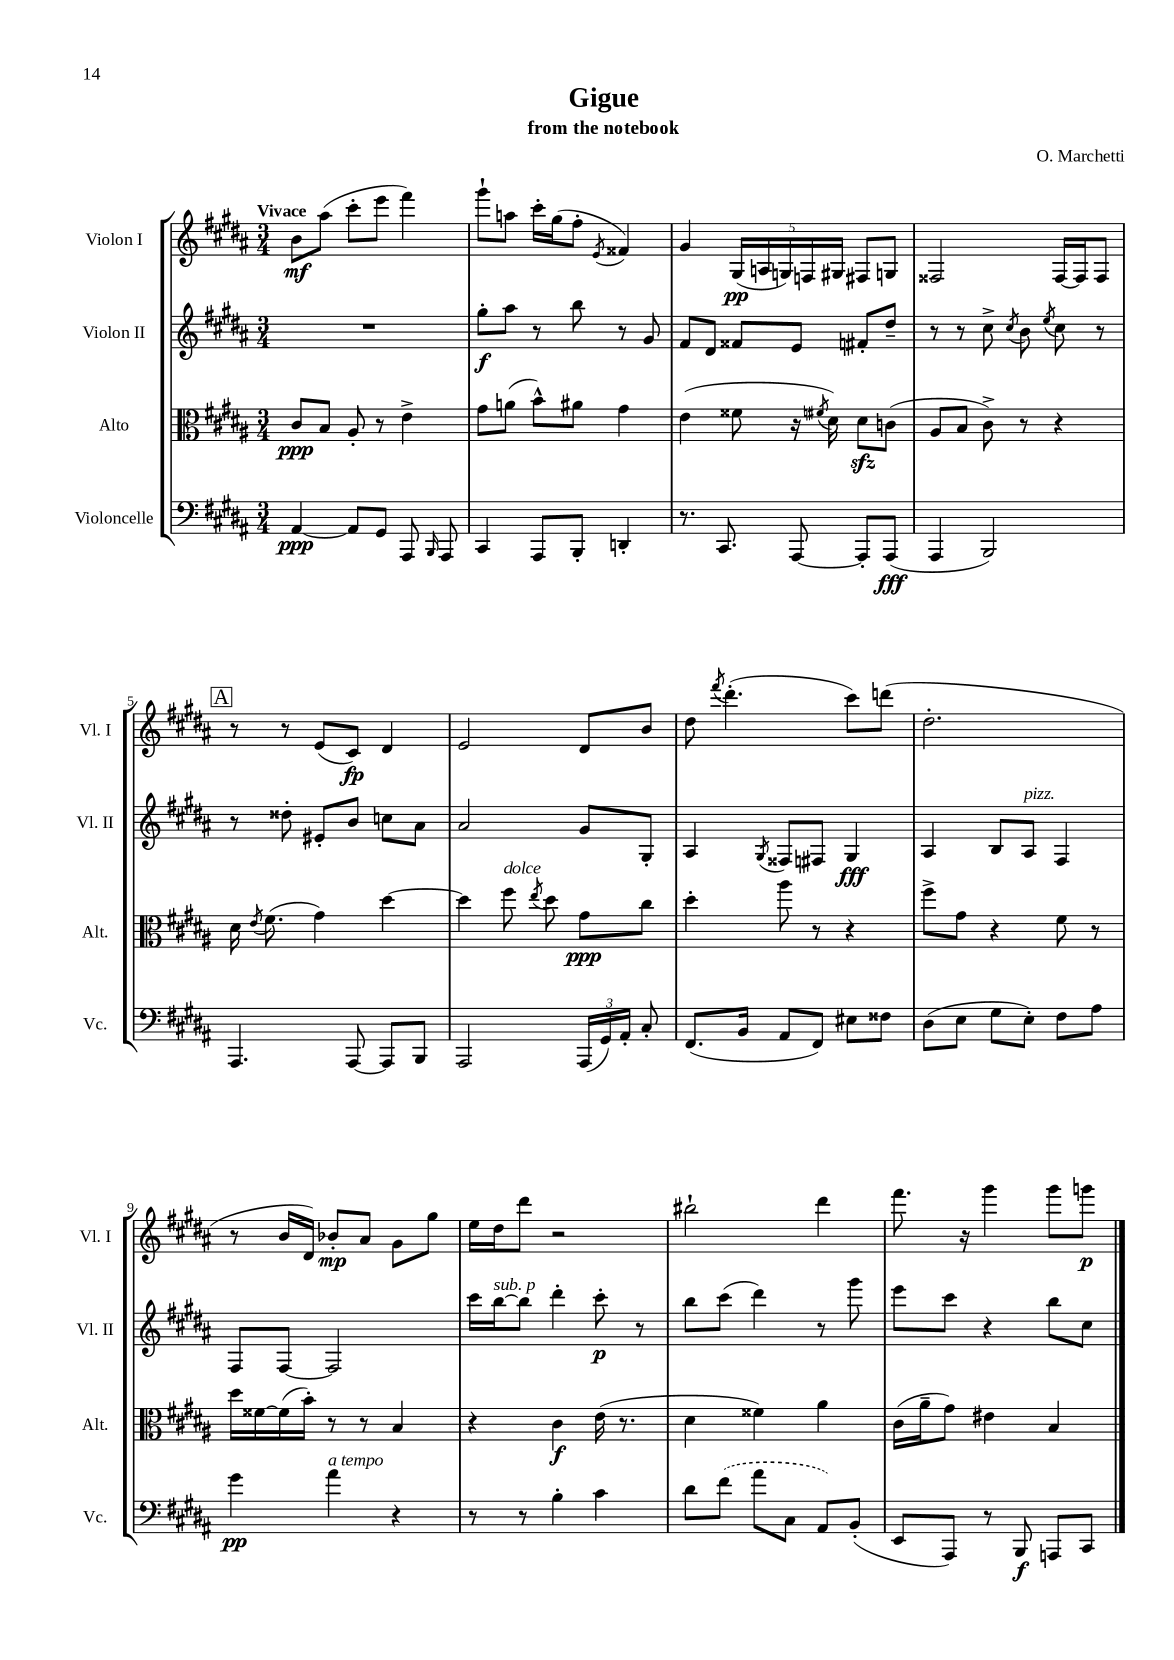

**kern	**dynam	**kern	**dynam	**kern	**dynam	**kern	**dynam
*part4	*part4	*part3	*part3	*part2	*part2	*part1	*part1
*staff4	*staff4	*staff3	*staff3	*staff2	*staff2	*staff1	*staff1
*I"Violoncelle	*	*I"Alto	*	*I"Violon II	*	*I"Violon I	*
*I'Vc.	*	*I'Alt.	*	*I'Vl. II	*	*I'Vl. I	*
*clefF4	*	*clefC3	*	*clefG2	*	*clefG2	*
*k[f#c#g#d#a#]	*	*k[f#c#g#d#a#]	*	*k[f#c#g#d#a#]	*	*k[f#c#g#d#a#]	*
*M3/4	*	*M3/4	*	*M3/4	*	*M3/4	*
=1	=1	=1	=1	=1	=1	=1	=1
!	!	!	!	!	!	!LO:TX:a:B:t=Vivace	!
[4AA#/	ppp	8c#/L	ppp	2.r	.	8b\L	mf
.	.	8B/J	.	.	.	(8aa#\J	.
8AA#/L]	.	8A#'/	.	.	.	8ccc#'\L	.
8GG#/J	.	8r	.	.	.	8eee\J	.
8AAA#/	.	4e^\	.	.	.	4fff#\)	.
16qqBBB/	.	.	.	.	.	.	.
8AAA#/	.	.	.	.	.	.	.
=2	=2	=2	=2	=2	=2	=2	=2
4CC#/	.	8g#\L	.	8gg#'\L	f	8ggg#`\L	.
.	.	(8an\J	.	8aa#\J	.	8aan\J	.
8AAA#/L	.	8b^^\L)	.	8r	.	16ccc#'\LL	.
.	.	.	.	.	.	(16gg#\J	.
8BBB'/J	.	8a#X\J	.	8bb\	.	8ff#'\J	.
.	.	.	.	.	.	8qe/	.
4DDn'/	.	4g#\	.	8r	.	4f##X/)	.
.	.	.	.	8g#/	.	.	.
=3	=3	=3	=3	=3	=3	=3	=3
8.r	.	(4e\	.	8f#/L	.	4g#/	.
.	.	.	.	8d#/J	.	.	.
8.CC#/	.	.	.	.	.	.	.
.	.	8f##X\	.	8f##X/L	.	(20G#/LL	pp
.	.	.	.	.	.	20An/	.
.	.	.	.	.	.	20Gn/)	.
[8AAA#/	.	16r	.	8e/J	.	.	.
.	.	.	.	.	.	20Fn/	.
.	.	8qf#X/	.	.	.	.	.
.	.	16d#\)	.	.	.	.	.
.	.	.	.	.	.	20G#X/JJ	.
8AAA#'/L]	.	8d#zz\L	.	8f#X'/L	.	8F#X/L	.
(8AAA#/J	fff	(8cn\J	.	8dd#~/J	.	8Gn/J	.
=4	=4	=4	=4	=4	=4	=4	=4
4AAA#/	.	8A#/L	.	8r	.	2F##X/	.
.	.	8B/J	.	8r	.	.	.
2BBB/)	.	8c#^\)	.	8cc#^\	.	.	.
.	.	.	.	8qcc#/	.	.	.
.	.	8r	.	8b\	.	.	.
.	.	.	.	8qee/	.	.	.
.	.	4r	.	8cc#\	.	[16F##/LL	.
.	.	.	.	.	.	16F##/J]	.
.	.	.	.	8r	.	8F##/J	.
!!LO:LB:g=z
!!LO:REH:place=s1:t=A
=5	=5	=5	=5	=5	=5	=5	=5
4.AAA#/	.	16d#\	.	8r	.	8r	.
.	.	8qe/	.	.	.	.	.
.	.	(8.f#\	.	.	.	.	.
.	.	.	.	8dd##X'\	.	8r	.
.	.	4g#\)	.	8e#X'/L	.	(8e/L	.
[8AAA#/	.	.	.	8b/J	.	8c#/J)	fp
8AAA#/L]	.	[4dd#\	.	8ccn\L	.	4d#/	.
8BBB/J	.	.	.	8a#\J	.	.	.
=6	=6	=6	=6	=6	=6	=6	=6
2AAA#/	.	4dd#\]	.	2a#/	.	2e/	.
!	!	!LO:TX:a:i:t=dolce	!	!	!	!	!
.	.	8ff#\	.	.	.	.	.
.	.	8qee/	.	.	.	.	.
.	.	8dd#\	.	.	.	.	.
(24AAA#/LL	.	8g#\L	ppp	8g#/L	.	8d#/L	.
24GG#/)	.	.	.	.	.	.	.
24AA#'/JJ	.	.	.	.	.	.	.
8C#'/	.	8cc#\J	.	8G#'/J	.	8b/J	.
=7	=7	=7	=7	=7	=7	=7	=7
(8.FF#/L	.	4dd#'\	.	4A#/	.	8dd#\	.
.	.	.	.	.	.	8qfff#/	.
.	.	.	.	.	.	(4.ddd#'\	.
16BB/Jk	.	.	.	.	.	.	.
.	.	.	.	8qG#/	.	.	.
8AA#/L	.	8aa#\	.	8F##X/L	.	.	.
8FF#/J)	.	8r	.	8F#X/J	.	.	.
8E#X\L	.	4r	.	4G#/	fff	8ccc#\L)	.
8F##X\J	.	.	.	.	.	(8dddn\J	.
=8	=8	=8	=8	=8	=8	=8	=8
(8D#\L	.	8ff#^\L	.	4A#/	.	2.dd#'\	.
8E\J	.	8g#\J	.	.	.	.	.
8G#\L	.	4r	.	8B/L	.	.	.
!	!	!	!	!LO:TX:a:i:t=pizz.	!	!	!
8E'\J)	.	.	.	8A#/J	.	.	.
8F#\L	.	8f#\	.	4F#/	.	.	.
8A#\J	.	8r	.	.	.	.	.
!!LO:LB:g=z
=9	=9	=9	=9	=9	=9	=9	=9
4g#\	pp	16dd#\LL	.	8F#/L	.	8r	.
.	.	[16f##X\	.	.	.	.	.
.	.	(16f##\]	.	[8F#/J	.	16b/LL	.
.	.	16b'\JJ)	.	.	.	16d#/JJ)	.
!LO:TX:a:i:t=a tempo	!	!	!	!	!	!	!
4a#\	.	8r	.	2F#/]	.	8b-X'/L	mp
.	.	8r	.	.	.	8a#/J	.
4r	.	4B/	.	.	.	8g#\L	.
.	.	.	.	.	.	8gg#\J	.
=10	=10	=10	=10	=10	=10	=10	=10
8r	.	4r	.	16ccc#\LL	.	16ee\LL	.
!	!	!	!	!LO:TX:a:i:t=sub. p	!	!	!
.	.	.	.	[16bb\J	.	16dd#\J	.
8r	.	.	.	8bb\J]	.	8ddd#\J	.
4B'\	.	4c#\	f	4ddd#'\	.	2r	.
4c#\	.	(16e\	.	8ccc#'\	p	.	.
.	.	8.r	.	.	.	.	.
.	.	.	.	8r	.	.	.
=11	=11	=11	=11	=11	=11	=11	=11
8d#\L	.	4d#\	.	8bb\L	.	2bb#X`\	.
(8f#\J	.	.	.	(8ccc#\J	.	.	.
8a#\L	.	4f##X\)	.	4ddd#\)	.	.	.
8C#\J	.	.	.	.	.	.	.
8AA#/L)	.	4a#\	.	8r	.	4ddd#\	.
(8BB'/J	.	.	.	8ggg#\	.	.	.
=12	=12	=12	=12	=12	=12	=12	=12
8EE/L	.	(16c#\LL	.	8eee\L	.	8.fff#\	.
.	.	16a#~\J	.	.	.	.	.
8AAA#/J)	.	8g#\J)	.	8ccc#\J	.	.	.
.	.	.	.	.	.	16r	.
8r	.	4e#X\	.	4r	.	4ggg#\	.
8BBB/	f	.	.	.	.	.	.
8AAAn/L	.	4B/	.	8bb\L	.	8ggg#\L	.
8CC#/J	.	.	.	8cc#\J	.	8gggn\J	p
==	==	==	==	==	==	==	==
*-	*-	*-	*-	*-	*-	*-	*-
